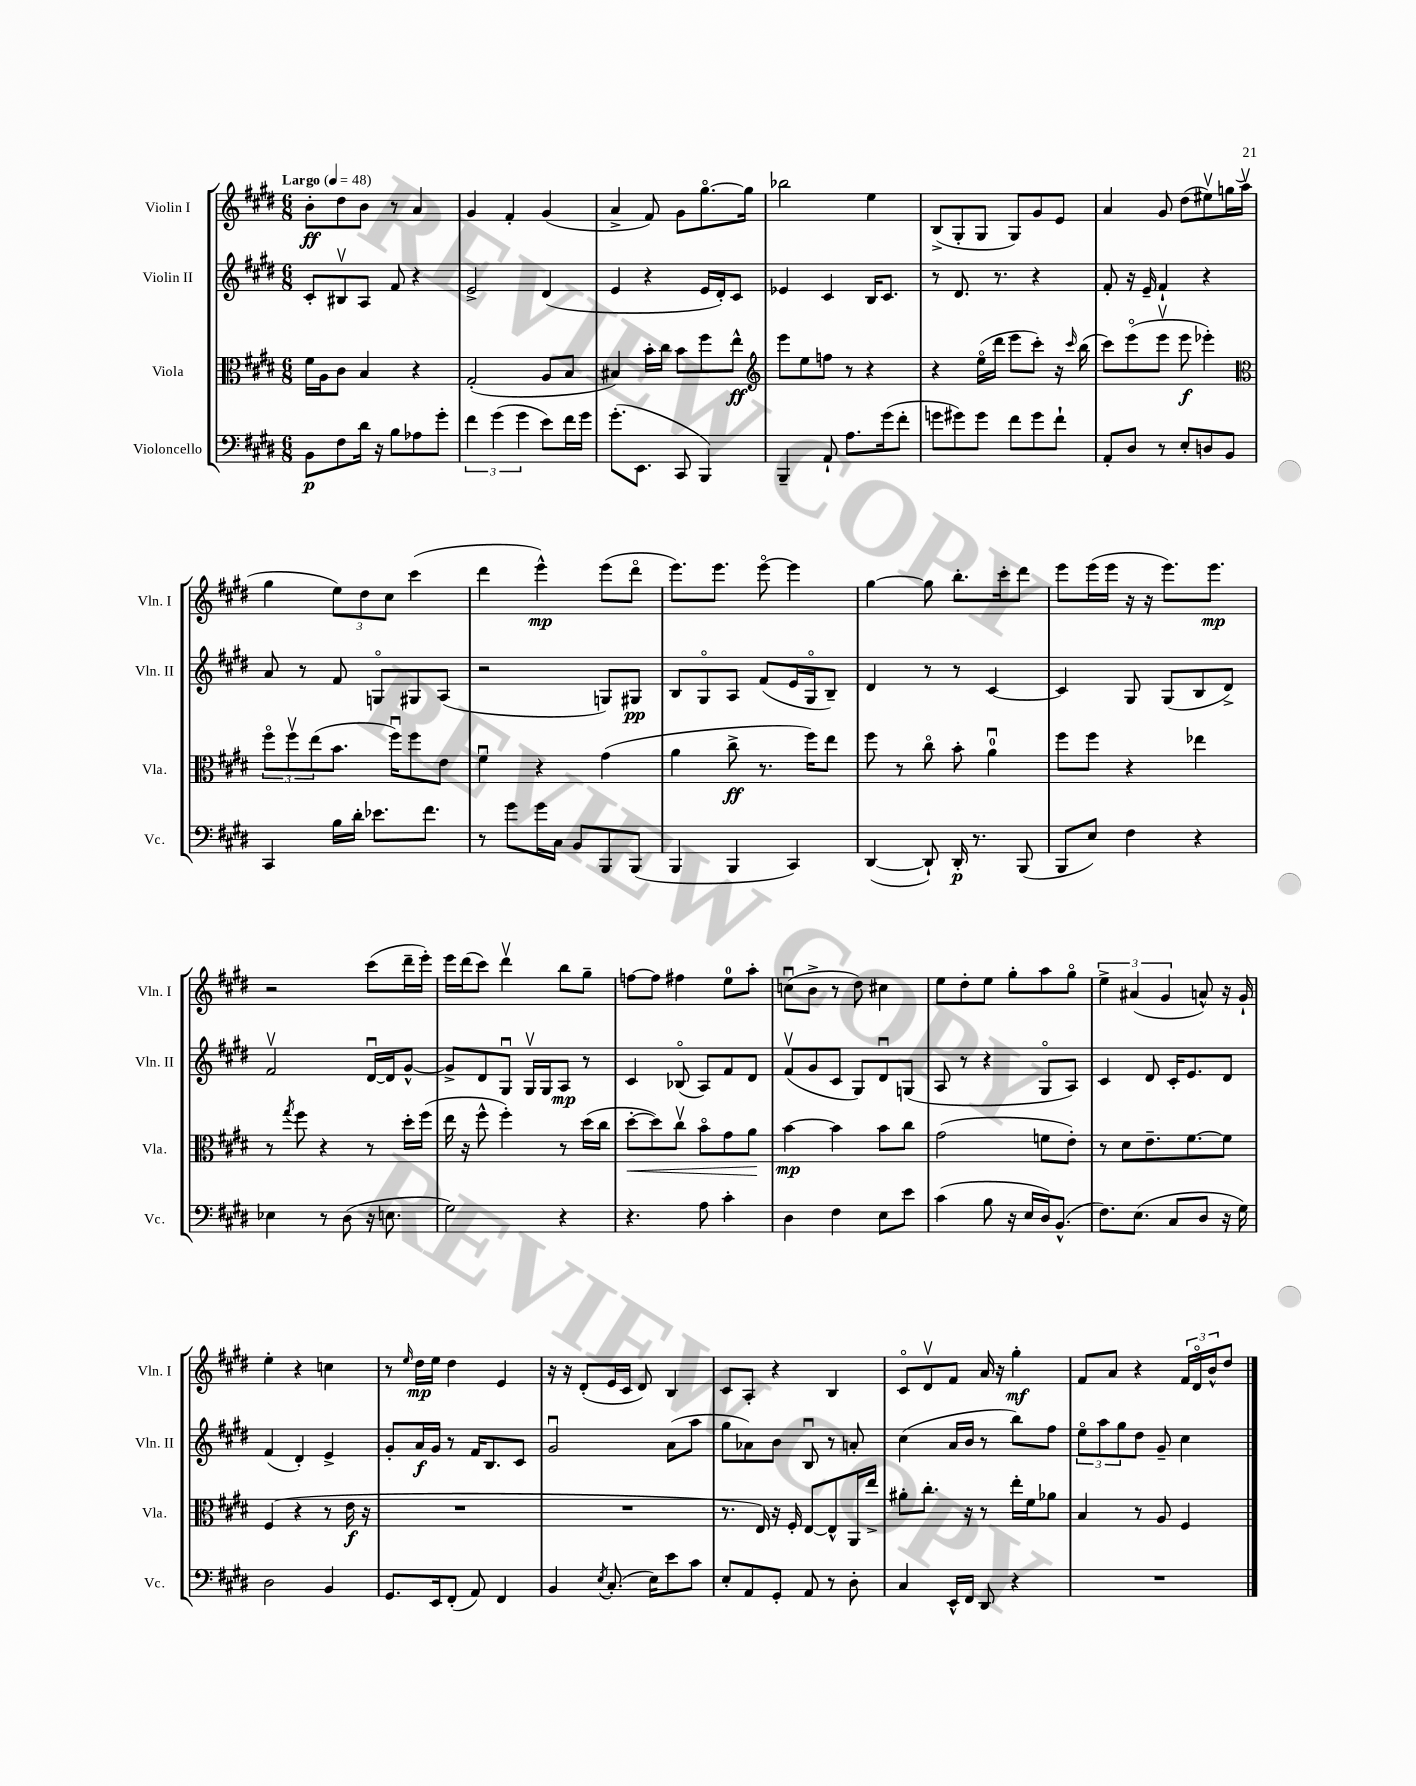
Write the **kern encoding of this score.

**kern	**kern	**kern	**kern
*staff4	*staff3	*staff2	*staff1
*clefF4	*clefC3	*clefG2	*clefG2
*k[f#c#g#d#]	*k[f#c#g#d#]	*k[f#c#g#d#]	*k[f#c#g#d#]
*M6/8	*M6/8	*M6/8	*M6/8
*MM48	*MM48	*MM48	*MM48
8BB\L	16f#\LL	8c#'/L	8b'\L
.	16A\J	.	.
8F#\	8c#\J	8B#v/	8dd#\
16d#\Jk	4B/	8A/J	8b\J
16r	.	.	.
8B\L	.	8f#/	8r
8A-\	4r	4r	4a/
8g#'\J	.	.	.
=	=	=	=
6f#\	(2G#'/	2e^/	4g#/
(6g#\	.	.	.
.	.	.	4f#'/
6g#\	.	.	.
8e\L)	8A/L	(4d#/	(4g#/
16f#\L	8B/J	.	.
16g#\JJ	.	.	.
=	=	=	=
(8.g#'\L	4B#/)	4e/	4a^/
8.EE\J	.	.	.
.	16b'\LL	4r	8f#/)
.	16cc#\JJ	.	.
8CC#/	8b\L	.	8g#\L
4BBB/)	8ff#\	16e/LL	[8.gg#o\
.	.	16d#'/J)	.
.	8ee^^\J	8c#/J	.
.	.	.	16gg#\]Jk
=	=	=	=
*	*clefG2	*	*
4BBB~/	8eee\L	4e-/	2bb-\
.	8ee\	.	.
8AA`/	8ff\J	4c#/	.
8.A\L	8r	.	.
.	4r	16B/LK	4ee\
(16g#\k	.	8.c#/J	.
8f#'\J	.	.	.
=	=	=	=
8g\L	4r	8r	(8B^/L
8g#\)	.	8.d#/	8G#'/
8g#\J	(16eeo\LL	.	8G#/J
.	16ddd#\JJ	8.r	.
8f#\L	8eee\L	.	8G#/L)
8g#\	8ccc#'\J)	4r	8g#/
8f#`\J	16r	.	8e/J
.	16qqccc#/	.	.
.	(16bb\	.	.
=	=	=	=
8AA'/L	8ccc#\L)	8f#'/	4a/
8D#/J	(8eeeo\	16r	.
.	.	16e~/	.
8r	8eeev\J	4f#`/	8g#/
8E'/L	8eee\	.	(8dd#\L
8D/	4eee-'\)	4r	8ee#v\)
8BB/J	.	.	16gg\L
.	.	.	(16aav\JJ
=	=	=	=
*	*clefC3	*	*
4CC#/	12ff#o\L	8a/	4gg#\
.	12ff#v\	.	.
.	.	8r	.
.	(12ee\	.	.
16B\LL	8.b\J	8f#/	12ee\L)
16d#'\JJ	.	.	.
.	.	.	12dd#\
8.e-\L	.	8Go/L	.
.	.	.	12cc#\J
.	16ff#u\LK)	.	.
.	8ff#\	8G#/	(4ccc#\
8.f#\J	.	.	.
.	8e\J	(8A/J	.
=	=	=	=
8r	4f#u\	2r	4ddd#\
8g#\L	.	.	.
16g#\L	4r	.	4eee^^\)
16C#\JJ	.	.	.
8BB/L	.	.	.
8BBB/	(4g#\	8G/L)	(8eee\L
(8BBB/J	.	8G#/J	8ddd#o\J
=	=	=	=
4BBB/	4a\	8B/L	8.eee\L)
.	.	8G#o/	.
.	.	.	8.eee\J
4BBB/	8cc#^\	8A/J	.
.	8.r	(8f#/L	[8eeeo\
4CC#/)	.	16e/L	4eee\]
.	16ff#\LK)	16G#o/J	.
.	8ee\J	8B~/J)	.
=	=	=	=
([4DD#/	8ff#\	4d#/	[4gg#\
.	8r	.	.
8DD#`/])	8cc#o\	8r	8gg#\]
16DD#'/	8b'\	8r	8.bb'\L
8.r	.	.	.
.	4au\	[4c#/	.
.	.	.	16ccc#'\k
(8BBB/	.	.	8ddd#\J
=	=	=	=
8BBB/L	8ff#\L	4c#/]	8eee\L
8E/J)	8ff#\J	.	(16eee\L
.	.	.	16eee\JJ
4F#\	4r	8G#/	16r
.	.	.	16r
.	.	(8G#/L	8.eee\L)
4r	4ee-\	8B/	.
.	.	.	8.eee\J
.	.	8d#^/J)	.
=	=	=	=
4E-\	8r	2f#v/	2r
.	8qgg#/	.	.
.	8ff#\	.	.
8r	4r	.	.
(8D#\	.	.	.
16r	8r	[16d#u/LL	(8ccc#\L
8.E\	.	16d#/]J	.
.	16dd#'\LL	[8g#^^/J	16ddd#~\L
.	(16ff#\JJ	.	16eee'\JJ)
=	=	=	=
2G#\)	16ee\	8g#^/]L	16eee\LL
.	16r	.	(16ddd#\J
.	8ff#^^\	8d#/	8ccc#\J)
.	4ff#'\)	8G#u/J	4ddd#v\
.	.	16G#v/LL	.
.	.	16G#/J	.
4r	8r	8A/J	8bb\L
.	(16dd#\LL	8r	8gg#~\J
.	16cc#\JJ	.	.
=	=	=	=
4.r	[8dd#'\L	4c#/	[8ff\L
.	8dd#\])	.	8ff\]J
.	8cc#v\J	(8B-o/	4ff#\
8A\	8bo\L	8A/L)	.
4c#'\	8g#\	8f#/	8ee\L
.	8a\J	8d#/J	8aa'\J
=	=	=	=
4D#\	[4b\	(8f#v/L	(8ccu\L
.	.	8g#/	8b^\J
4F#\	4b\]	8c#/J	8r
.	.	8G#/L)	8dd#\)
8E\L	8b\L	8d#u/	4cc#\
8e\J	8cc#\J	(8G/J	.
=	=	=	=
(4c#\	(2g#\	8A/	8ee\L
.	.	8r	8dd#'\
8B\	.	4r	8ee\J
16r	.	.	8gg#'\L
16E/LL	.	.	.
16D#/J)	8f\L	8G#o/L	8aa\
(8.BB^^/J	.	.	.
.	8e'\J)	8A/J)	8gg#o\J
=	=	=	=
8.F#\L)	8r	4c#/	6ee^\
.	8d#\L	.	.
.	.	.	(6a#/
(8.E\J	.	.	.
.	8.e~\	8d#/	.
.	.	.	6g#/
8C#/L	.	16c#'/LK	.
.	[8.f#\	8.e/	.
8D#/J	.	.	8a^^/)
16r	8f#\]J	8d#/J	16r
16G#\)	.	.	16g#`/
=	=	=	=
2D#\	(4F#/	(4f#/	4ee'\
.	4r	4d#'/)	4r
4BB/	8r	4e^/	4cc\
.	16e\	.	.
.	16r	.	.
=	=	=	=
8.GG#/L	2.r	8g#'/L	8r
.	.	.	16qqee/
.	.	16a/L	16dd#\LL
16EE/k	.	16g#/JJ	16ee\JJ
(8FF#'/J	.	8r	4dd#\
8AA/)	.	16f#/LK	.
.	.	8.B/	.
4FF#/	.	.	4e/
.	.	8c#/J	.
=	=	=	=
4BB/	2.r	2g#u/	16r
.	.	.	16r
.	.	.	(8d#'/L
8qE/	.	.	.
(8.C#'/	.	.	16e/L
.	.	.	16c#/JJ
.	.	.	8d#/)
16E\LK)	.	.	.
8e\	.	(8a\L	4B/
8c#\J	.	8aa\J	.
=	=	=	=
8E'/L	8.r	8gg#\L	8c#/L
8AA/	.	8a-\)	8A'/J
.	16E/)	.	.
8GG#'/J	16r	8b\J	4r
.	16F#'/	.	.
8AA/	[8E/L	8Bu/	.
8r	8E^^/]	8r	4B/
8D#'\	16AA/L	8a'/	.
.	16ee^/JJ	.	.
=	=	=	=
4C#/	8a#'\L	(4cc#\	8c#o/L
.	8.cc#'\J	.	8d#v/
16EE^^/LL	.	16a/LL	8f#/J
16FF#/JJ	16r	16b/JJ	.
8DD#/	8r	8r	16a/
.	.	.	16r
4r	16ee'\LL	8bb\L)	4gg#'\
.	16f#\J	.	.
.	8a-\J	8ff#\J	.
=	=	=	=
2.r	4B/	12eeo\L	8f#/L
.	.	12aa\	.
.	.	.	8a/J
.	.	12gg#\	.
.	8r	8dd#\J	4r
.	8A/	8g#~/	.
.	4F#/	4cc#\	24f#/LL
.	.	.	24d#o/
.	.	.	24b^^/J
.	.	.	8dd#/J
==	==	==	==
*-	*-	*-	*-
